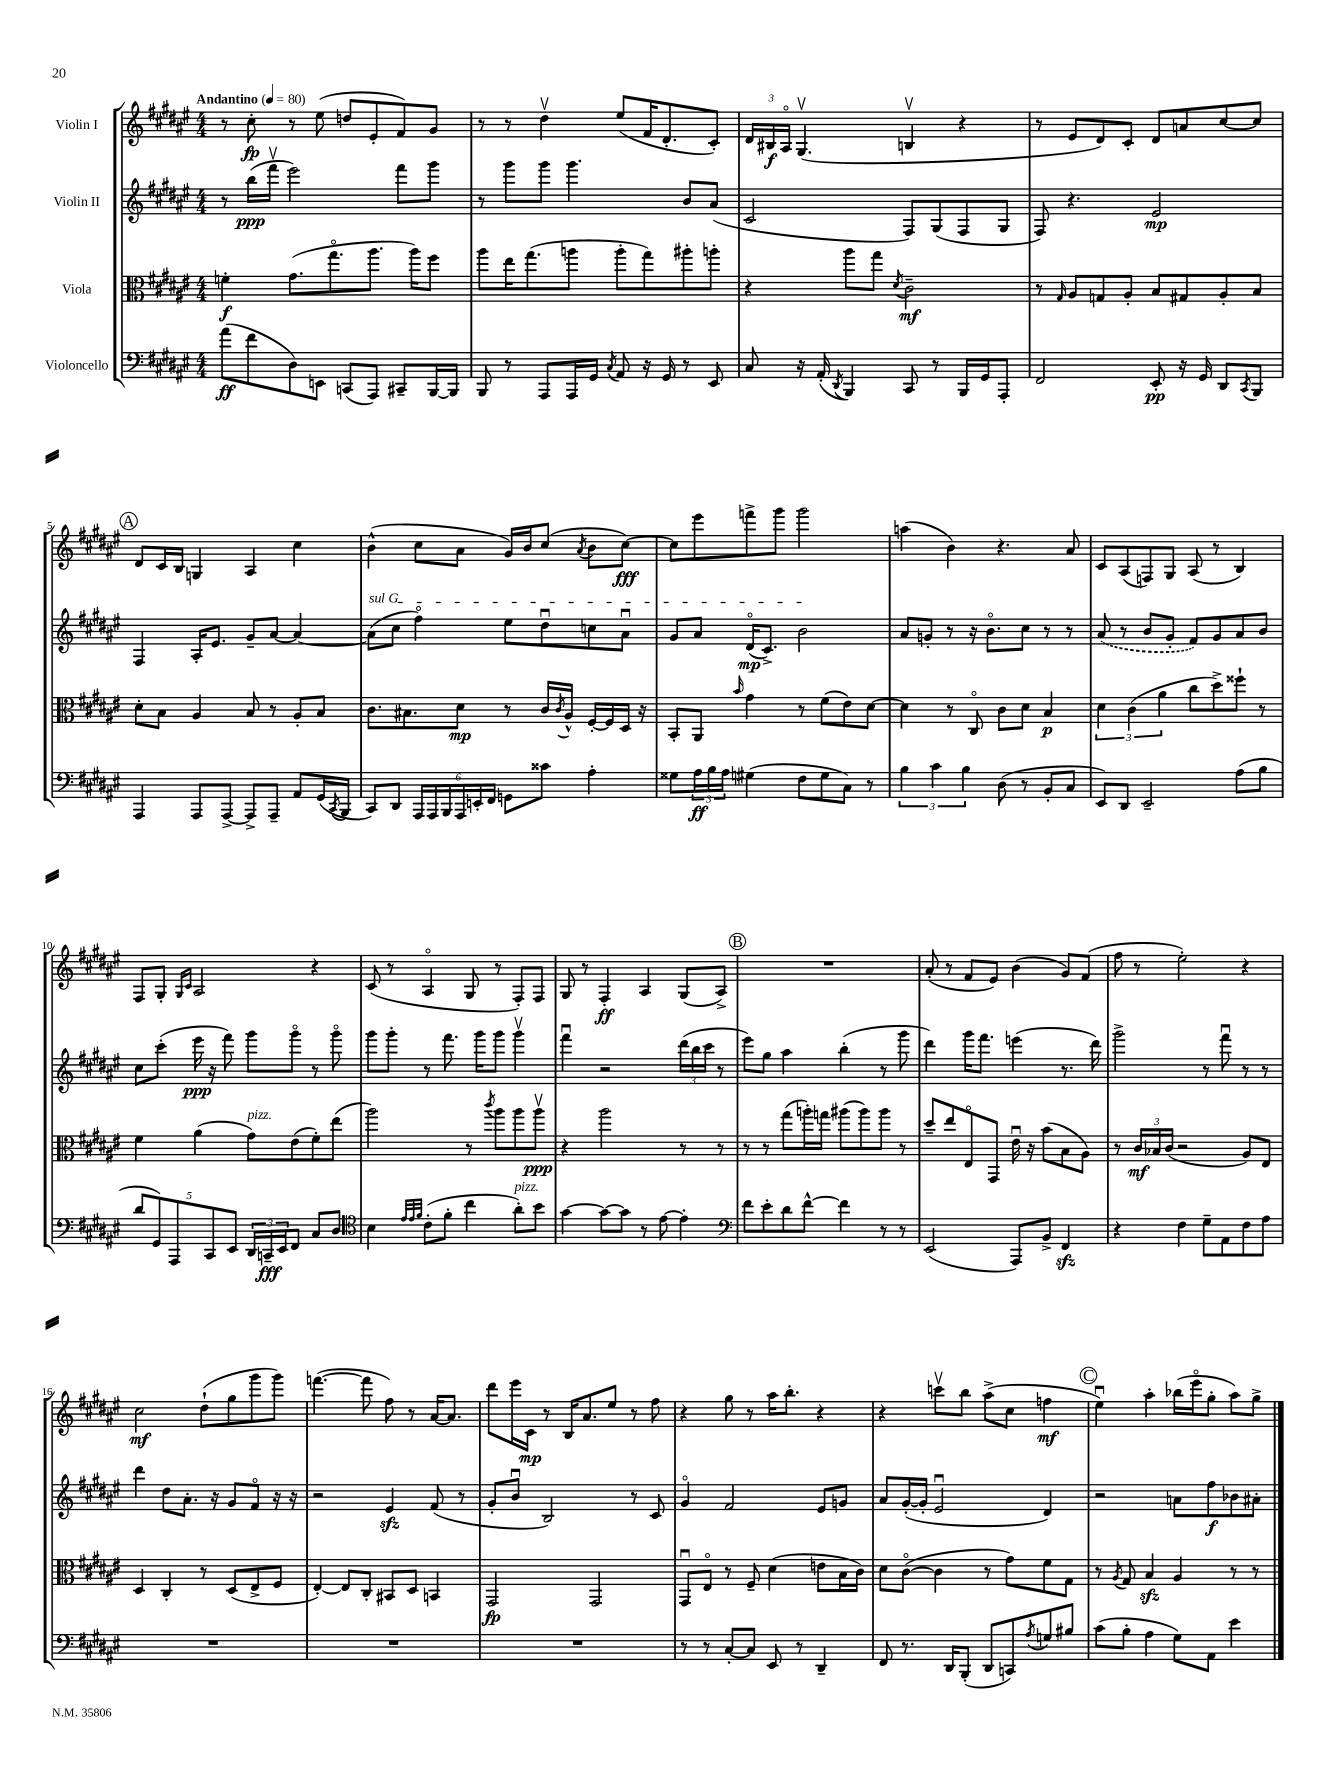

**kern	**dynam	**kern	**dynam	**kern	**dynam	**kern	**dynam
*part4	*part4	*part3	*part3	*part2	*part2	*part1	*part1
*staff4	*staff4	*staff3	*staff3	*staff2	*staff2	*staff1	*staff1
*I"Violoncello	*	*I"Viola	*	*I"Violin II	*	*I"Violin I	*
*clefF4	*	*clefC3	*	*clefG2	*	*clefG2	*
*k[f#c#g#d#a#e#]	*	*k[f#c#g#d#a#e#]	*	*k[f#c#g#d#a#e#]	*	*k[f#c#g#d#a#e#]	*
*M4/4	*	*M4/4	*	*M4/4	*	*M4/4	*
*MM80	*	*MM80	*	*MM80	*	*MM80	*
=1	=1	=1	=1	=1	=1	=1	=1
!	!	!	!	!	!	!LO:TX:a:B:t=Andantino	!
(8a#\L	ff	4fn'\	f	8r	.	8r	.
8f#\	.	.	.	(16bb\LL	ppp	8cc#'\	fp
.	.	.	.	16fff#v\JJ	.	.	.
8D#\)	.	(8.g#\L	.	2eee#\)	.	8r	.
8EEn\J	.	.	.	.	.	(8ee#\	.
.	.	8.gg#\	.	.	.	.	.
(8CCn/L	.	.	.	.	.	8ddn/L	.
8AAA#/J)	.	8.aa#\J	.	.	.	8e#'/	.
8CC#X~/L	.	.	.	8fff#\L	.	8f#/)	.
.	.	16aa#\KL)	.	.	.	.	.
[16BBB/L	.	8ff#\J	.	8ggg#\J	.	8g#/J	.
16BBB/JJ]	.	.	.	.	.	.	.
=2	=2	=2	=2	=2	=2	=2	=2
8BBB/	.	8aa#\L	.	8r	.	8r	.
8r	.	16ee#\K	.	8ggg#\L	.	8r	.
.	.	(8.gg#\	.	.	.	.	.
8AAA#/L	.	.	.	8ggg#\J	.	4dd#v\	.
16AAA#/L	.	8aan\J	.	4.ggg#\	.	.	.
16GG#/JJ	.	.	.	.	.	.	.
8qC#/	.	.	.	.	.	.	.
8AA#/	.	8aa'\L	.	.	.	(8ee#/L	.
16r	.	8gg#\)	.	.	.	16f#/K	.
16GG#/	.	.	.	.	.	8.d#'/	.
8r	.	8aa#X'\	.	8b/L	.	.	.
8EE#/	.	8aan'\J	.	(8a#/J	.	8c#'/J)	.
=3	=3	=3	=3	=3	=3	=3	=3
8C#/	.	4r	.	2c#/	.	24d#/LL	.
.	.	.	.	.	.	24B#X/	f
.	.	.	.	.	.	24A#/JJ	.
16r	.	.	.	.	.	(4.G#v/	.
(16AA#'/	.	.	.	.	.	.	.
8qDD#/	.	.	.	.	.	.	.
4BBB/)	.	8aa#\L	.	.	.	.	.
.	.	8gg#\J	.	.	.	.	.
.	.	8qd#/	.	.	.	.	.
8CC#/	.	2c#~\	mf	8F#/L)	.	4Bnv/	.
8r	.	.	.	(8G#/	.	.	.
16BBB/LL	.	.	.	8F#/	.	4r	.
16GG#/J	.	.	.	.	.	.	.
8AAA#'/J	.	.	.	8G#/J	.	.	.
=4	=4	=4	=4	=4	=4	=4	=4
2FF#/	.	8r	.	8F#/)	.	8r	.
.	.	16qqG#/	.	.	.	.	.
.	.	8A#/L	.	4.r	.	8e#/L	.
.	.	8Gn/	.	.	.	8d#/)	.
.	.	8A#'/J	.	.	.	8c#'/J	.
8EE#'/	pp	8B/L	.	2e#/	mp	8d#/L	.
16r	.	8G#X/	.	.	.	8an/	.
16GG#/	.	.	.	.	.	.	.
8DD#/L	.	8A#'/	.	.	.	[8cc#/	.
8qCC#/	.	.	.	.	.	.	.
8BBB/J	.	8B/J	.	.	.	8cc#/J]	.
!!LO:LB:g=z
!!LO:REH:place=s1:t=A
=5	=5	=5	=5	=5	=5	=5	=5
4AAA#/	.	8d#'\L	.	4F#/	.	8d#/L	.
.	.	8B\J	.	.	.	16c#/L	.
.	.	.	.	.	.	16B/JJ	.
8AAA#/L	.	4A#/	.	16A#'/KL	.	4Gn/	.
.	.	.	.	8.e#/J	.	.	.
[8AAA#^/J	.	.	.	.	.	.	.
8AAA#^/L]	.	8B/	.	8g#~/L	.	4A#/	.
8AAA#~/J	.	8r	.	[8a#/J	.	.	.
8AA#/L	.	8A#'/L	.	4a#/_	.	4cc#\	.
(16GG#/L	.	8B/J	.	.	.	.	.
8qCC#/	.	.	.	.	.	.	.
16BBB/JJ	.	.	.	.	.	.	.
=6	=6	=6	=6	=6	=6	=6	=6
!	!	!	!	!LO:TX:a:i:t=sul G	!	!	!
8CC#/L)	.	8.c#\L	.	(8a#\L]	.	(4b^^\	.
8DD#/J	.	.	.	8cc#\J	.	.	.
.	.	8.B#X\	.	.	.	.	.
24AAA#/LL	.	.	.	4ff#\)	.	8cc#\L	.
24AAA#/	.	.	.	.	.	.	.
24BBB/	.	.	.	.	.	.	.
24AAA#/	.	8d#\J	mp	.	.	8a#\J	.
24EEn'/	.	.	.	.	.	.	.
24FF#/JJ	.	.	.	.	.	.	.
8GGn\L	.	8r	.	8ee#\L	.	16g#/LL)	.
.	.	.	.	.	.	16b/J	.
8c##X\J	.	16c#/LL	.	8dd#u\	.	(8cc#/J	.
.	.	8qc#/	.	.	.	.	.
.	.	16A#^^/JJ	.	.	.	.	.
.	.	.	.	.	.	8qa#/	.
4A#'\	.	[16F#'/LL	.	8ccn\	.	8b\L	.
.	.	16F#/]	.	.	.	.	.
.	.	16D#/JJ	.	8a#u\J	.	[8cc#\J)	fff
.	.	16r	.	.	.	.	.
=7	=7	=7	=7	=7	=7	=7	=7
8G##X\L	.	8BB'/L	.	8g#/L	.	8cc#\L]	.
24A#\L	ff	8AA#/J	.	8a#/J	.	8eee#\	.
24B\	.	.	.	.	.	.	.
24A#\JJ	.	.	.	.	.	.	.
.	.	16qqb/	.	.	.	.	.
(4G#X\	.	4g#\	.	(16d#/KL	mp	8fffn^\	.
.	.	.	.	8.c#^/J)	.	.	.
.	.	.	.	.	.	8ggg#\J	.
8F#\L	.	8r	.	2b\	.	2ggg#\	.
8G#\	.	(8f#\L	.	.	.	.	.
8C#\J)	.	8e#\)	.	.	.	.	.
8r	.	[8d#\J	.	.	.	.	.
=8	=8	=8	=8	=8	=8	=8	=8
6B\	.	4d#\]	.	8a#/L	.	(4aan\	.
.	.	.	.	8gn'/J	.	.	.
6c#\	.	.	.	.	.	.	.
.	.	8r	.	8r	.	4b\)	.
6B\	.	.	.	.	.	.	.
.	.	8C#/	.	16r	.	.	.
.	.	.	.	8.b\L	.	.	.
(8D#\	.	8c#\L	.	.	.	4.r	.
8r	.	8d#\J	.	8cc#\J	.	.	.
8BB'/L	.	4B/	p	8r	.	.	.
8C#/J	.	.	.	8r	.	8a#/	.
=9	=9	=9	=9	=9	=9	=9	=9
8EE#/L)	.	6d#\	.	(8a#/	.	8c#/L	.
8DD#/J	.	.	.	8r	.	(8A#/	.
.	.	(6c#\	.	.	.	.	.
2EE#~/	.	.	.	8b/L	.	8Fn/)	.
.	.	6a#\	.	.	.	.	.
.	.	.	.	8g#'/J	.	8G#/J	.
.	.	8cc#\L	.	8f#/L)	.	(8A#/	.
.	.	8dd#^\)	.	8g#/	.	8r	.
(8A#\L	.	8ff##X`\J	.	8a#/	.	4B/)	.
8B\J	.	8r	.	8b/J	.	.	.
!!LO:LB:g=z
=10	=10	=10	=10	=10	=10	=10	=10
10d#/L	.	4f#\	.	8cc#\L	.	8F#/L	.
10GG#/)	.	.	.	.	.	.	.
.	.	.	.	(8ccc#'\J	.	8G#'/J	.
10AAA#/	.	.	.	.	.	.	.
.	.	.	.	.	.	16qqG#/LL	.
.	.	.	.	.	.	16qqc#/JJ	.
.	.	(4a#\	.	16eee#\	ppp	2A#/	.
10CC#/	.	.	.	.	.	.	.
.	.	.	.	16r	.	.	.
.	.	.	.	8fff#\)	.	.	.
10EE#/J	.	.	.	.	.	.	.
!	!	!LO:TX:a:i:t=pizz.	!	!	!	!	!
24DD#/LL	.	8g#\L)	.	8ggg#\L	.	.	.
24CCn~/	fff	.	.	.	.	.	.
24EE#/J	.	.	.	.	.	.	.
8FF#/J	.	(8e#\	.	8ggg#\J	.	.	.
8C#/L	.	8f#'\)	.	8r	.	4r	.
8D#/J	.	(8ee#\J	.	8ggg#\	.	.	.
=11	=11	=11	=11	=11	=11	=11	=11
*clefC4	*	*	*	*	*	*	*
4B\	.	2aa#\)	.	8ggg#\L	.	(8c#/	.
.	.	.	.	8ggg#'\J	.	8r	.
32qqe#/LLL	.	.	.	.	.	.	.
32qqe#/	.	.	.	.	.	.	.
32qqf#/JJJ	.	.	.	.	.	.	.
(8c#'\L	.	.	.	8r	.	4A#/	.
8f#'\J	.	.	.	8.fff#\	.	.	.
4cc#\	.	8r	.	.	.	8G#/	.
.	.	.	.	16ggg#\KL	.	.	.
.	.	8qccc#/	.	.	.	.	.
.	.	8aa#\L	.	8ggg#\J	.	8r	.
!LO:TX:a:i:t=pizz.	!	!	!	!	!	!	!
8a#'\L)	.	8aa#\	.	4ggg#v\	.	8F#'/L)	.
8b\J	.	8aa#v\J	ppp	.	.	8F#/J	.
=12	=12	=12	=12	=12	=12	=12	=12
[4g#\	.	4r	.	4fff#u\	.	8G#/	.
.	.	.	.	.	.	8r	.
8g#\L_	.	2aa#\	.	2r	.	4F#'/	ff
8g#\J]	.	.	.	.	.	.	.
8r	.	.	.	.	.	4A#/	.
[8e#\	.	.	.	.	.	.	.
4e#'\]	.	8r	.	(24ddd#\LL	.	(8G#/L	.
.	.	.	.	24bb\	.	.	.
.	.	.	.	24ccc#\JJ	.	.	.
.	.	8r	.	8r	.	8A#^/J)	.
!!LO:REH:place=s1:t=B
=13	=13	=13	=13	=13	=13	=13	=13
*clefF4	*	*	*	*	*	*	*
8f#\L	.	8r	.	8eee#\L)	.	1r	.
8e#'\	.	8r	.	8gg#\J	.	.	.
8d#\	.	(8gg#\L	.	4aa#\	.	.	.
[8f#^^\J	.	16aan'\L)	.	.	.	.	.
.	.	16ggn\JJ	.	.	.	.	.
4f#\]	.	(8aa#X\L	.	(4bb'\	.	.	.
.	.	8aa#\)	.	.	.	.	.
8r	.	8aa#\J	.	8r	.	.	.
8r	.	8r	.	8ggg#\	.	.	.
=14	=14	=14	=14	=14	=14	=14	=14
(2EE#/	.	8dd#~/L	.	4ddd#\)	.	(8a#'/	.
.	.	8ee#/	.	.	.	8r	.
.	.	8E#/	.	16ggg#\KL	.	8f#/L	.
.	.	.	.	8.fff#\J	.	.	.
.	.	8GG#/J	.	.	.	8e#/J)	.
8AAA#/L)	.	16e#u\	.	(4eeen\	.	(4b\	.
.	.	16r	.	.	.	.	.
8BB^/J	.	(8b\L	.	.	.	.	.
4FF#zz/	.	8B\	.	8.r	.	8g#/L)	.
.	.	8A#\J)	.	.	.	(8f#/J	.
.	.	.	.	16ddd#\)	.	.	.
=15	=15	=15	=15	=15	=15	=15	=15
4r	.	8r	.	2ggg#^\	.	8ff#\	.
.	.	24c#/LL	mf	.	.	8r	.
.	.	24B-X/	.	.	.	.	.
.	.	(24c#/JJ	.	.	.	.	.
4F#\	.	2r	.	.	.	2ee#'\)	.
8G#~\L	.	.	.	8r	.	.	.
8AA#\	.	.	.	8fff#u\	.	.	.
8F#\	.	8A#/L)	.	8r	.	4r	.
8A#\J	.	8E#/J	.	8r	.	.	.
!!LO:LB:g=z
=16	=16	=16	=16	=16	=16	=16	=16
1r	.	4D#/	.	4ddd#\	.	2cc#\	mf
.	.	4C#'/	.	8dd#\L	.	.	.
.	.	.	.	8.a#'\J	.	.	.
.	.	8r	.	.	.	(8dd#`\L	.
.	.	.	.	16r	.	.	.
.	.	(8D#/L	.	8g#/L	.	8gg#\	.
.	.	8E#^/	.	8f#/J	.	8ggg#\	.
.	.	8F#/J	.	16r	.	8ggg#\J)	.
.	.	.	.	16r	.	.	.
=17	=17	=17	=17	=17	=17	=17	=17
1r	.	[4E#'/)	.	2r	.	([4.fffn\	.
.	.	8E#/L]	.	.	.	.	.
.	.	8C#'/J	.	.	.	8fff\]	.
.	.	8BB#X/L	.	4e#zz/	.	8ff#\)	.
.	.	8D#/J	.	.	.	8r	.
.	.	4BBn/	.	(8f#/	.	[16a#/KL	.
.	.	.	.	.	.	8.a#/J]	.
.	.	.	.	8r	.	.	.
=18	=18	=18	=18	=18	=18	=18	=18
1r	.	2GG#/	fp	8g#'/L	.	8ddd#\L	.
.	.	.	.	8bu/J	.	16eee#\L	.
.	.	.	.	.	.	16c#\JJ	mp
.	.	.	.	2B/)	.	8r	.
.	.	.	.	.	.	16B/KL	.
.	.	.	.	.	.	8.a#/	.
.	.	2GG#/	.	.	.	.	.
.	.	.	.	.	.	8ee#/J	.
.	.	.	.	8r	.	8r	.
.	.	.	.	8c#/	.	8ff#\	.
=19	=19	=19	=19	=19	=19	=19	=19
8r	.	8GG#u/L	.	4g#/	.	4r	.
8r	.	8E#/J	.	.	.	.	.
[8C#'/L	.	8r	.	2f#/	.	8gg#\	.
8C#/J]	.	8F#~/	.	.	.	8r	.
8EE#/	.	(4d#\	.	.	.	16aa#\KL	.
.	.	.	.	.	.	8.bb'\J	.
8r	.	.	.	.	.	.	.
4DD#~/	.	8en\L	.	8e#/L	.	4r	.
.	.	16B\L	.	8gn/J	.	.	.
.	.	16c#\JJ)	.	.	.	.	.
=20	=20	=20	=20	=20	=20	=20	=20
8FF#/	.	8d#\L	.	8a#/L	.	4r	.
8.r	.	([8c#\J	.	([16g#'/L	.	.	.
.	.	.	.	16g#'/JJ]	.	.	.
.	.	4c#\]	.	2e#u/	.	8cccnv\L	.
16DD#/KL	.	.	.	.	.	.	.
(8BBB'/J	.	.	.	.	.	8bb\J	.
8DD#/L	.	8r	.	.	.	(8aa#^\L	.
8CCn/)	.	8g#\L)	.	.	.	8cc#\J	.
8qA#/	.	.	.	.	.	.	.
8Gn/	.	8f#\	.	4d#/)	.	4ffn\	mf
8B#X/J	.	8G#\J	.	.	.	.	.
!!LO:REH:place=s1:t=C
=21	=21	=21	=21	=21	=21	=21	=21
(8c#\L	.	8r	.	2r	.	4ee#u\)	.
.	.	8qA#/	.	.	.	.	.
8B'\J	.	8G#/	.	.	.	.	.
4A#\	.	4Bzz/	.	.	.	4aa#'\	.
8G#\L)	.	4A#/	.	8an\L	.	(16bb-X\LL	.
.	.	.	.	.	.	16eee#\J	.
8AA#\J	.	.	.	8ff#\	f	8gg#'\J	.
4e#\	.	8r	.	8b-X\	.	8aa#\L)	.
.	.	8r	.	8a#X'\J	.	8gg#^\J	.
==	==	==	==	==	==	==	==
*-	*-	*-	*-	*-	*-	*-	*-
